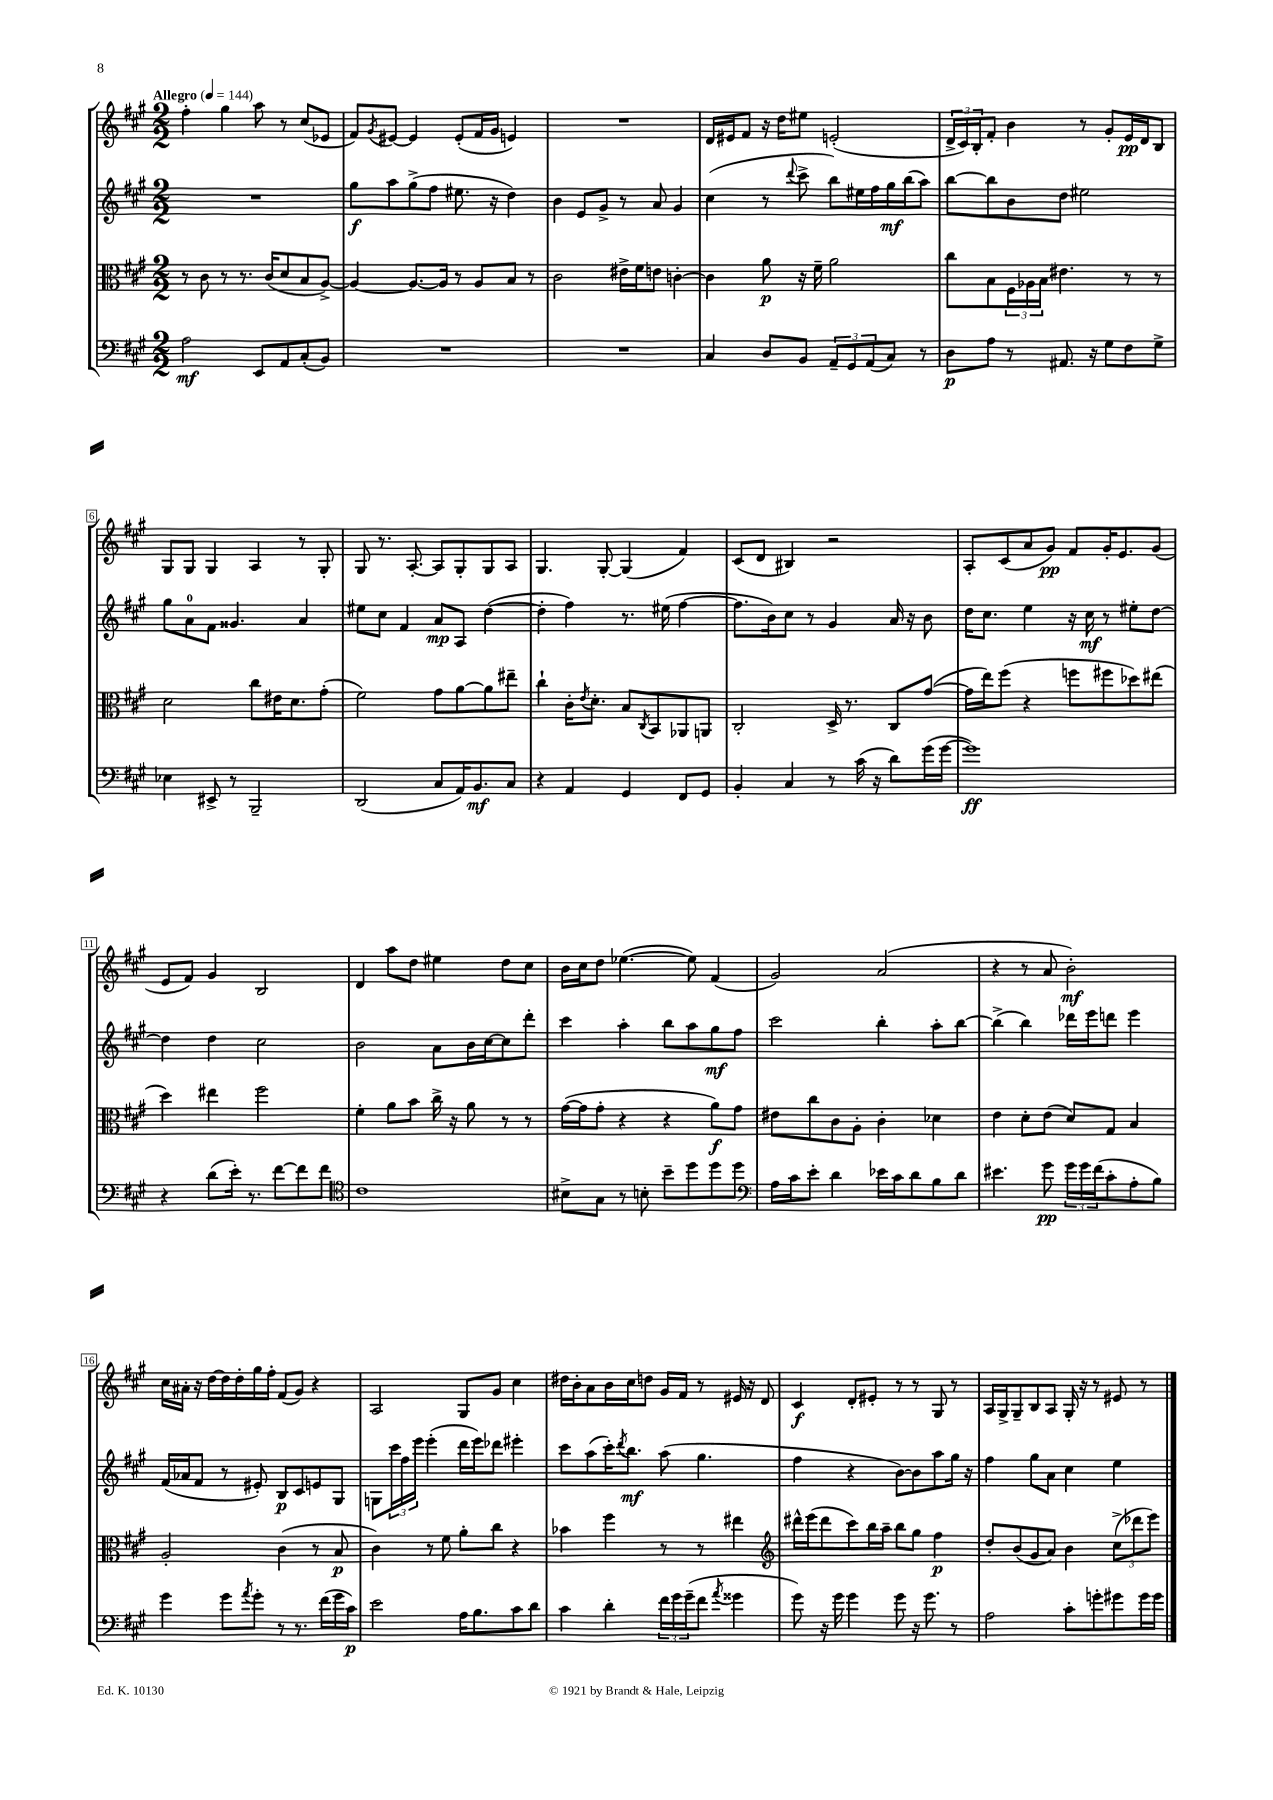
<<
\new StaffGroup <<
\new Staff = "s0" {
    \clef treble \key a \major \numericTimeSignature \time 2/2 \tempo "Allegro" 4 = 144
    fis''4-. gis''4 a''8 r8 cis''8( ees'8 |
    fis'8) \acciaccatura { gis'8 } eis'8~ eis'4 eis'8-.( fis'16 gis'16 e'4) |
    R1 |
    d'16 eis'16 fis'8 r16 d''16 eis''8 e'2-.( |
    \tuplet 3/2 { d'16-> cis'16) b16-. } fis'8-. b'4 r8 gis'8-. e'16\pp d'16 b8 |
    gis8 gis8 gis4 a4 r8 gis8-. |
    gis8 r8. a8.~-. a8 gis8-. gis8 a8 |
    gis4. gis8~-. gis4( fis'4) |
    cis'8( d'8 bis4) r2 |
    a8-. cis'8( a'8 gis'8\pp) fis'8 gis'16-. e'8. gis'8( |
    e'8 fis'8) gis'4 b2 |
    d'4 a''8 d''8 eis''4 d''8 cis''8 |
    b'16 cis''16 d''8 ees''4.~( ees''8) fis'4( |
    gis'2) a'2( |
    r4 r8 a'8 b'2-.\mf) |
    cis''16 ais'16-. r16 d''16~ d''16 d''16-. gis''16 fis''16-. fis'8( gis'8) r4 |
    a2 gis8 gis'8 cis''4 |
    dis''16 b'16-. a'8 b'16 cis''16 d''8 gis'16 fis'16 r8 eis'16 r16 d'8 |
    cis'4\f d'8-. eis'8-. r8 r8 gis8 r8 |
    a16 gis16-> gis8-- b8 a8 gis16-. r16 r8 eis'8 r8 \bar "|." |
}
\new Staff = "s1" {
    \clef treble \key a \major \numericTimeSignature \time 2/2
    R1 |
    gis''8\f a''8 gis''8->( fis''8 eis''8. r16 d''4) |
    b'4 e'8 gis'8-> r8 a'8 gis'4 |
    cis''4( r8 \appoggiatura { d'''8 } cis'''8-> b''8) eis''16 fis''16 gis''16\mf b''16( a''8) |
    b''8~ b''8 b'8 d''8 eis''2 |
    gis''8 a'8-0 fis'8 gisis'4. a'4 |
    eis''8 cis''8 fis'4 a'8\mp a8 d''4~( |
    d''4-. fis''4) r8. eis''16( fis''4~ |
    fis''8. b'16) cis''8 r8 gis'4 a'16 r16 b'8 |
    d''16 cis''8. e''4 r16 cis''16\mf r8 eis''8-. d''8~ |
    d''4 d''4 cis''2 |
    b'2 a'8 b'16 cis''16~ cis''8 d'''8-. |
    cis'''4 a''4-. b''8 a''8 gis''8\mf fis''8 |
    cis'''2 b''4-. a''8-. b''8~ |
    b''4->( b''4) des'''16 e'''16 d'''8 e'''4 |
    fis'16( aes'16 fis'8 r8 eis'8-.) b8\p cis'8 e'8 gis8 |
    g8 \tuplet 3/2 { cis'''16 fis''16 e'''16 } e'''4-.( d'''16 e'''16) des'''8 eis'''4-. |
    cis'''8 a''8( cis'''16-.) \acciaccatura { d'''8 } b''8.\mf a''8( gis''4. |
    fis''4 r4 b'8~) b'8 a''8 gis''16 r16 |
    fis''4 gis''8 a'8 cis''4 e''4 \bar "|." |
}
\new Staff = "s2" {
    \clef alto \key a \major \numericTimeSignature \time 2/2
    r8 cis'8 r8 r8. cis'16( d'8 b8 a8~->) |
    a4~ a8.~ a16 r8 a8 b8 r8 |
    cis'2 eis'16-> fis'16 e'8 c'4~-. |
    c'4 a'8\p r16 fis'16-- a'2 |
    cis''8 b8 \tuplet 3/2 { fis16 aes16 b16 } eis'4. r8 r8 |
    d'2 cis''8 eis'16 d'8. gis'8-.( |
    fis'2) gis'8 a'8~ a'8 eis''8-- |
    cis''4-! cis'16-. \acciaccatura { e'8 } d'8.-. b8 \acciaccatura { cis8 } b,8 aes,8 a,8 |
    cis2-. d16-> r8. cis8 gis'8~( |
    gis'16 e''16) fis''8( r4 f''8 fis''8 des''8) eis''8( |
    d''4) eis''4 fis''2 |
    fis'4-. a'8 b'8 cis''16-> r16 a'8 r8 r8 |
    gis'16~( gis'16 gis'8-. r4 r4 a'8\f) gis'8 |
    eis'8 cis''8 cis'8 a8-. cis'4-. des'4 |
    e'4 d'8-. e'8( d'8) gis8 b4 |
    a2-. cis'4( r8 b8\p |
    cis'4) r8 fis'8 a'8-. cis''8 r4 |
    bes'4 fis''4 r8 r8 eis''4 |
    \clef treble dis'''16-^ e'''16( dis'''8 cis'''8) b''16 a''16-- b''8 gis''8 fis''4\p |
    d''8-. b'8( gis'8 a'8) b'4 \tuplet 3/2 { cis''8->( des'''8 e'''8) } \bar "|." |
}
\new Staff = "s3" {
    \clef bass \key a \major \numericTimeSignature \time 2/2
    a2\mf e,8 a,8 cis8-.( b,8) |
    R1 |
    R1 |
    cis4 d8 b,8 \tuplet 3/2 { a,8-- gis,8 a,8( } cis8) r8 |
    d8\p a8 r8 ais,8. r16 gis8 fis8 gis8-> |
    ees4 eis,8-> r8 b,,2-- |
    d,2( cis8 a,16) b,8.\mf cis8 |
    r4 a,4 gis,4 fis,8 gis,8 |
    b,4-. cis4 r8 cis'16( r16 d'8) gis'16( gis'16~ |
    gis'1\ff) |
    r4 d'8( e'16-.) r8. fis'8~ fis'8 fis'8 |
    \clef tenor cis'1 |
    bis8-> gis8 r8 b8-. b'8-- d''8 d''8 d''8 |
    \clef bass a16 cis'16 e'8-. d'4 ees'16 cis'16 d'8 b8 d'8 |
    eis'4. gis'8\pp \tuplet 3/2 { gis'16 gis'16 fis'16( } cis'8-. a8-. b8) |
    gis'4 gis'8 \acciaccatura { a'8 } gis'8-. r8 r8. fis'16( gis'16 cis'16\p) |
    e'2 a16 b8. cis'8 d'8 |
    cis'4 d'4-. \tuplet 3/2 { fis'16 gis'16 gis'16--( } fis'8 \acciaccatura { a'8 } gisis'4 |
    gis'8) r16 gis'16 gis'4 gis'8 r16 gis'8. r8 |
    a2 cis'8-. g'8-. gis'8 gis'16 gis'16 \bar "|." |
}
>>
>>
\layout { \context { \Score \override BarNumber.stencil = #(make-stencil-boxer 0.1 0.3 ly:text-interface::print) } }
